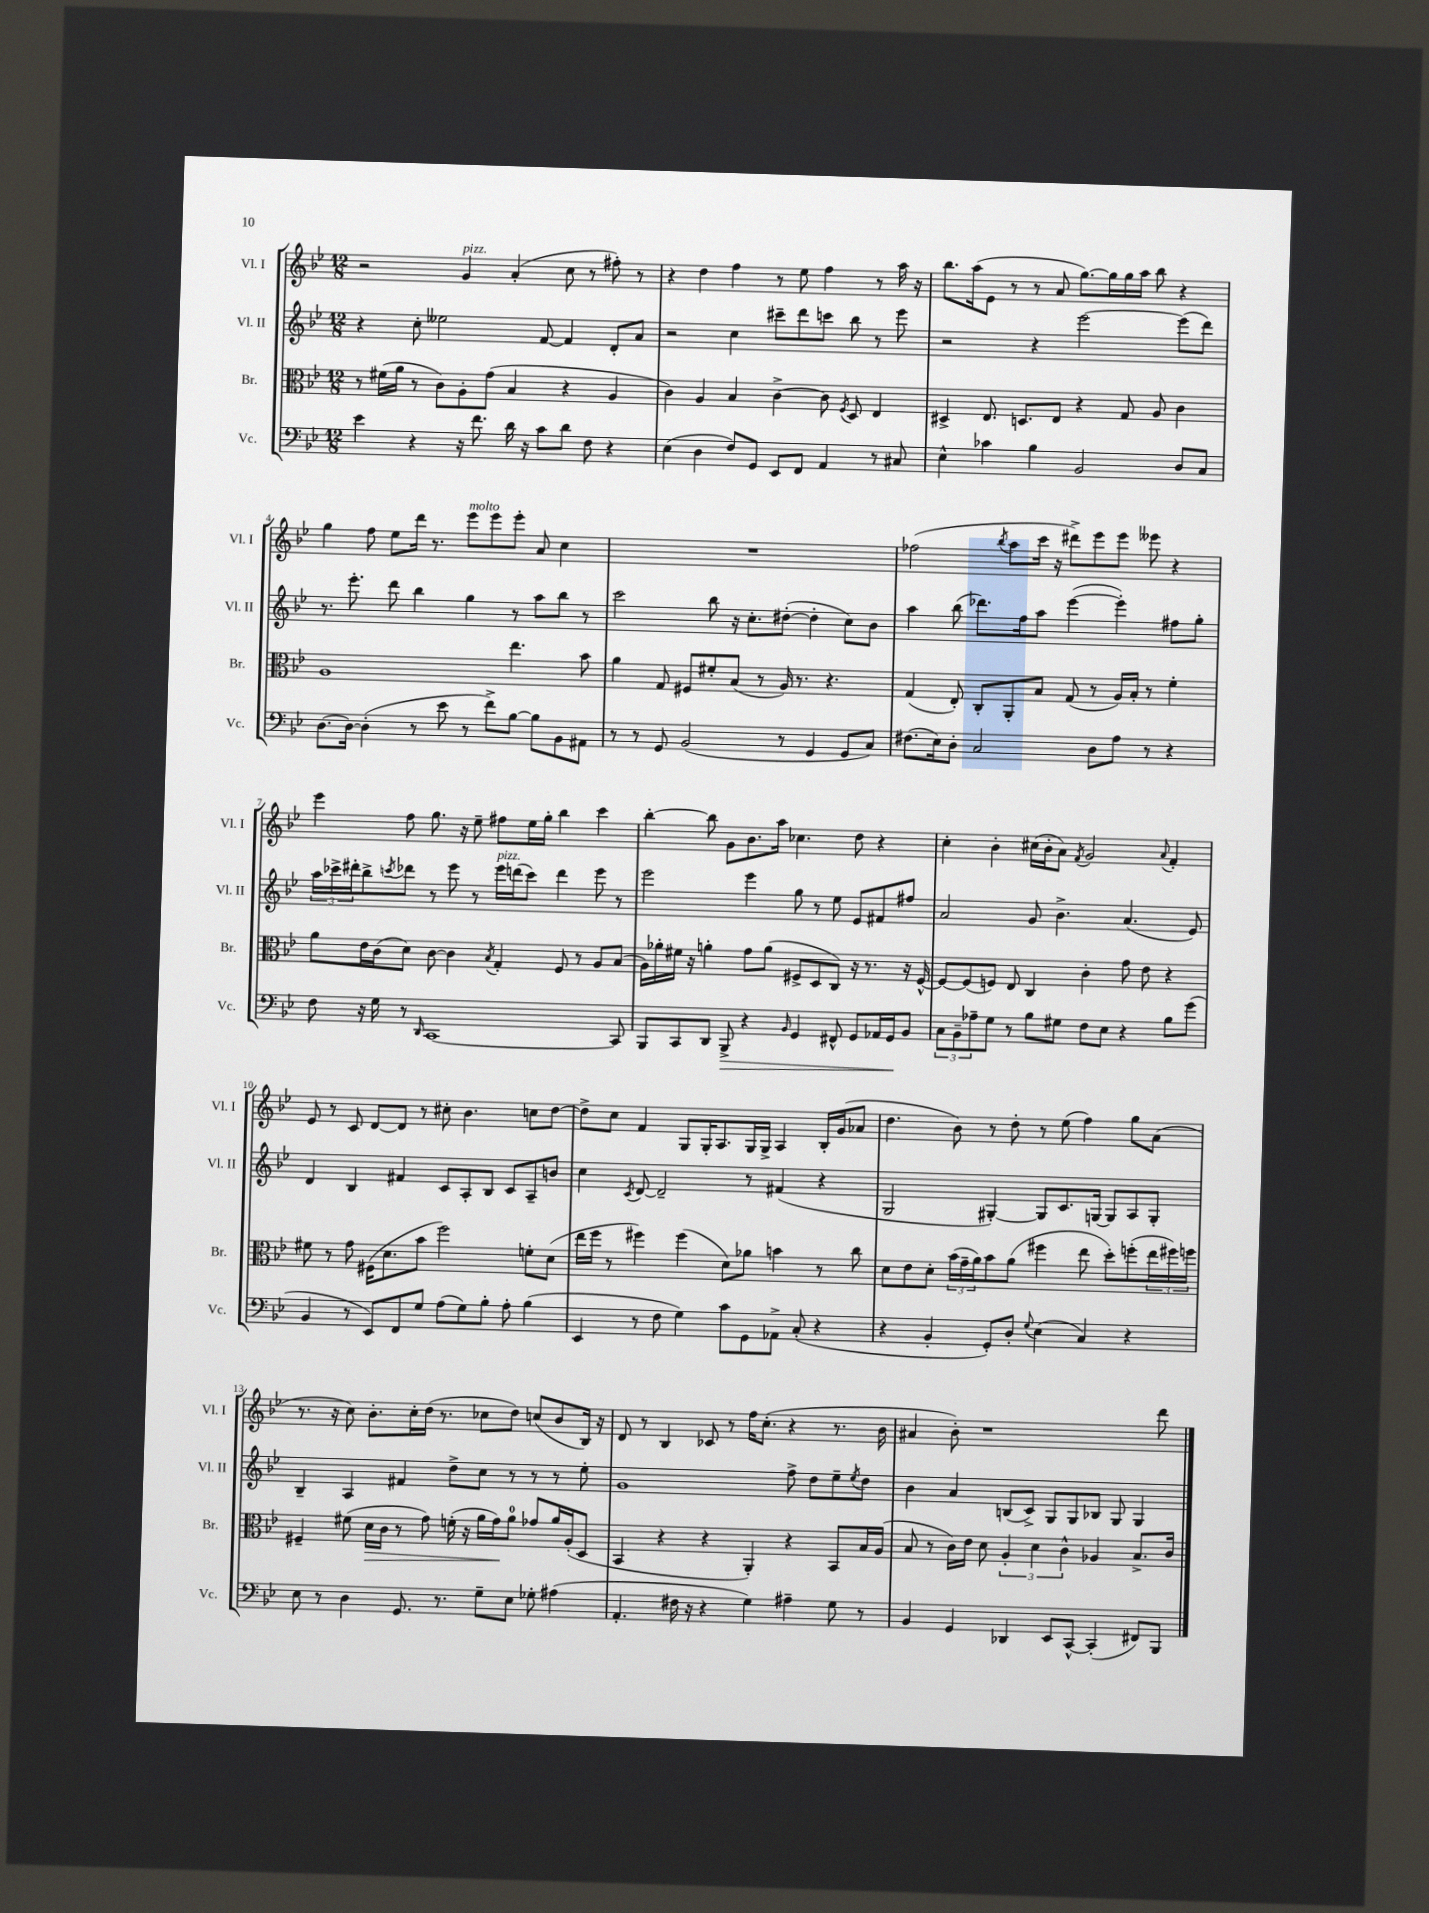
<<
\new StaffGroup <<
\new Staff = "s0" \with { instrumentName = "Vl. I" shortInstrumentName = "Vl. I" } {
    \clef treble \key bes \major \numericTimeSignature \time 12/8
    r2 g'4^\markup { \italic "pizz." } a'4-.( c''8 r8 fis''8-.) r8 |
    r4 d''4 f''4 r8 ees''8 f''4 r8 a''16 r16 |
    bes''8. a''16( ees'8 r8 r8 a'8 g''8.~) g''16 g''16 a''16 bes''8 r4 |
    g''4 f''8 ees''8 d'''16 r8. ees'''8^\markup { \italic "molto" } ees'''8 ees'''8-. a'8 c''4 |
    R1. |
    fes''2( \acciaccatura { bes''8 } a''8 c'''16 r16 dis'''8->) ees'''8 ees'''8 eeses'''8 r4 |
    ees'''4 f''8 g''8. r16 ees''8-- fis''8 ees''16 g''16-. bes''4 c'''4 |
    bes''4~-. bes''8 g'8 bes'8. a''16 ces''4. d''8 r4 |
    c''4-. bes'4-. cis''16( bes'16-. a'8) \acciaccatura { f'8 } g'2 \appoggiatura { a'8 } f'4-. |
    ees'8 r8 c'8 d'8~ d'8 r8 cis''8-. bes'4. c''8 d''8~ |
    d''8-> c''8 f'4 g8 g16-. a8. g16 g16-> a4 bes16-. g'16( aes'8 |
    d''4. bes'8) r8 d''8-. r8 ees''8( f''4) g''8 a'8( |
    r8. r16 c''8) bes'8.-. c''16-. d''16( r8. ces''8 d''8) c''8( bes'8 bes16) r16 |
    d'8 r8 bes4 ces'8 r8 f''16 c''8.-.( r4 r8. bes'16 |
    ais'4 bes'8-.) r1 d'''8 \bar "|." |
}
\new Staff = "s1" \with { instrumentName = "Vl. II" shortInstrumentName = "Vl. II" } {
    \clef treble \key bes \major \numericTimeSignature \time 12/8
    r4 c''8-. eeses''2 f'8~ f'4 d'8-. a'8 |
    r2 c''4 cis'''8-- d'''8 c'''8 bes''8 r8 ees'''8 |
    r2 r4 ees'''2~ ees'''8( d'''8) |
    r8. ees'''8.-. d'''8 bes''4 g''4 r8 a''8 bes''8 r8 |
    c'''2 bes''8 r16 c''8.-. dis''8~-.( dis''4-. c''8) bes'8 |
    a''4 bes''8( des'''8.) f''16 a''8 ees'''4~( ees'''4-.) fis''8 g''8-. |
    \tuplet 3/2 { a''16 ces'''16-> dis'''16-. } bes''8-> \acciaccatura { c'''8 } des'''8 r8 ees'''8 r8 ees'''16^\markup { \italic "pizz." } d'''16( c'''8) d'''4 ees'''8 r8 |
    ees'''2 ees'''4 g''8 r8 ees''8 ees'8 fis'8 fis''8 |
    a'2 g'8 bes'4.-> a'4.( ees'8) |
    d'4 bes4 fis'4 c'8 a8-. bes8 c'8 a8-- b'8 |
    c''4 \acciaccatura { c'8 } d'8~ d'2-- r8 fis'4( r4 |
    g2 gis4~-.) gis8 c'8. g16~ g8 a8 g8-. |
    bes4-- a4 fis'4 d''8-> c''8 r8 r8 r8 ees''8-. |
    g'1 f''8-> d''8 ees''8-- \acciaccatura { ees''8 } d''8 |
    bes'4 a'4 b8( c'8->) g8 g8 bes8 g8 g4 \bar "|." |
}
\new Staff = "s2" \with { instrumentName = "Br." shortInstrumentName = "Br." } {
    \clef alto \key bes \major \numericTimeSignature \time 12/8
    r8 fis'16( a'16 r8 c'8) a8-. g'8( bes4 r4 a4 |
    c'4) a4 bes4 c'4~-> c'8 \acciaccatura { f8 } d8 ees4 |
    dis4-> ees8. d8. ees8 r4 g8 a8 c'4 |
    a1 ees''4. bes'8 |
    a'4 g8 fis8 fis'8-. bes8( r8 a16) r8. r4. |
    g4( ees8-.) c8-. a,8-. bes8 g8( r8 a16) bes16-. r8 f'4-. |
    a'8 ees'16 c'16( d'8) c'8~ c'4 \acciaccatura { bes8 } g4-. f8 r8 a8 bes8( |
    a16) aes'16-. fis'16 r16 a'4-. g'8 a'8( fis8-> d8 c8) r16 r8. r16 fis16~-^ |
    fis8~ fis8( f8) ees8 c4 c'4-. g'8 ees'8 r4 |
    fis'8 r8 g'8 fis16( d'8. bes'8 f''2) f'8-. d'8( |
    ees''16 f''16 r8 fis''4) fis''4( d'8) aes'8 b'4 r8 c''8 |
    d'8 ees'8 d'8-. \tuplet 3/2 { bes'16( g'16-- a'16) } bes'8 a'8( fis''4 ees''8 d''8-.) f''8-.( \tuplet 3/2 { ees''16 fis''16) f''16 } |
    fis4-- fis'8( d'16\> c'16 r8 g'8) f'16-.( r16 a'16 g'16\!) a'8-0 ges'8 a'16 a16-.( d8 |
    bes,4 r4 r4 a,4-.) r4 bes,8 bes16 a16( |
    bes8 r8 c'16) ees'16 d'8 \tuplet 3/2 { a4-. d'4 c'4-^ } aes4 bes8.-> c'16 \bar "|." |
}
\new Staff = "s3" \with { instrumentName = "Vc." shortInstrumentName = "Vc." } {
    \clef bass \key bes \major \numericTimeSignature \time 12/8
    ees'4 r4 r16 f'8. d'16 r16 c'8 d'8 f8 r4 |
    ees4( d4 f8) g,8 ees,8 f,8 a,4 r8 cis8 |
    ees4-^ ces'4 bes4 bes,2 d8 c8 |
    d8.~ d16~ d4-.( r8 ees'8 r8 f'8->) bes8~ bes8 bes,8 ais,8 |
    r8 r8 g,8 bes,2( r8 g,4 g,8 c8) |
    fis8.( ees16) d8-. c2 d8 a8 r8 r4 |
    f8 r16 g16 r8 \grace { d,16 } c,1~ c,8 |
    bes,,8 c,8 d,8 bes,,8->\> r4 \grace { bes,16 } g,4 fis,8-^ g,8 aes,16 g,16\! bes,8 |
    \tuplet 3/2 { c8 bes,8-- aes8-- } g8 r8 bes8 gis8 f8 ees8 r4 bes8 g'8( |
    bes,4 r8 ees,8) f,8 g8 a8( g8) bes8-. a8-. bes4( |
    ees,4 r8 f8 g4) c'8 g,8 aes,8-> c8-.( r4 |
    r4 bes,4-. g,8-.) d8-. \appoggiatura { g8 } ees4( c4) r4 |
    ees8 r8 d4 g,8. r8. g8-- ees8 ges8-. ais4( |
    a,4.-. fis16 r16 r4 g4) ais4-- g8 r8 |
    bes,4 g,4 des,4 ees,8 c,8~-^ c,4-.( fis,8) bes,,8 \bar "|." |
}
>>
>>
